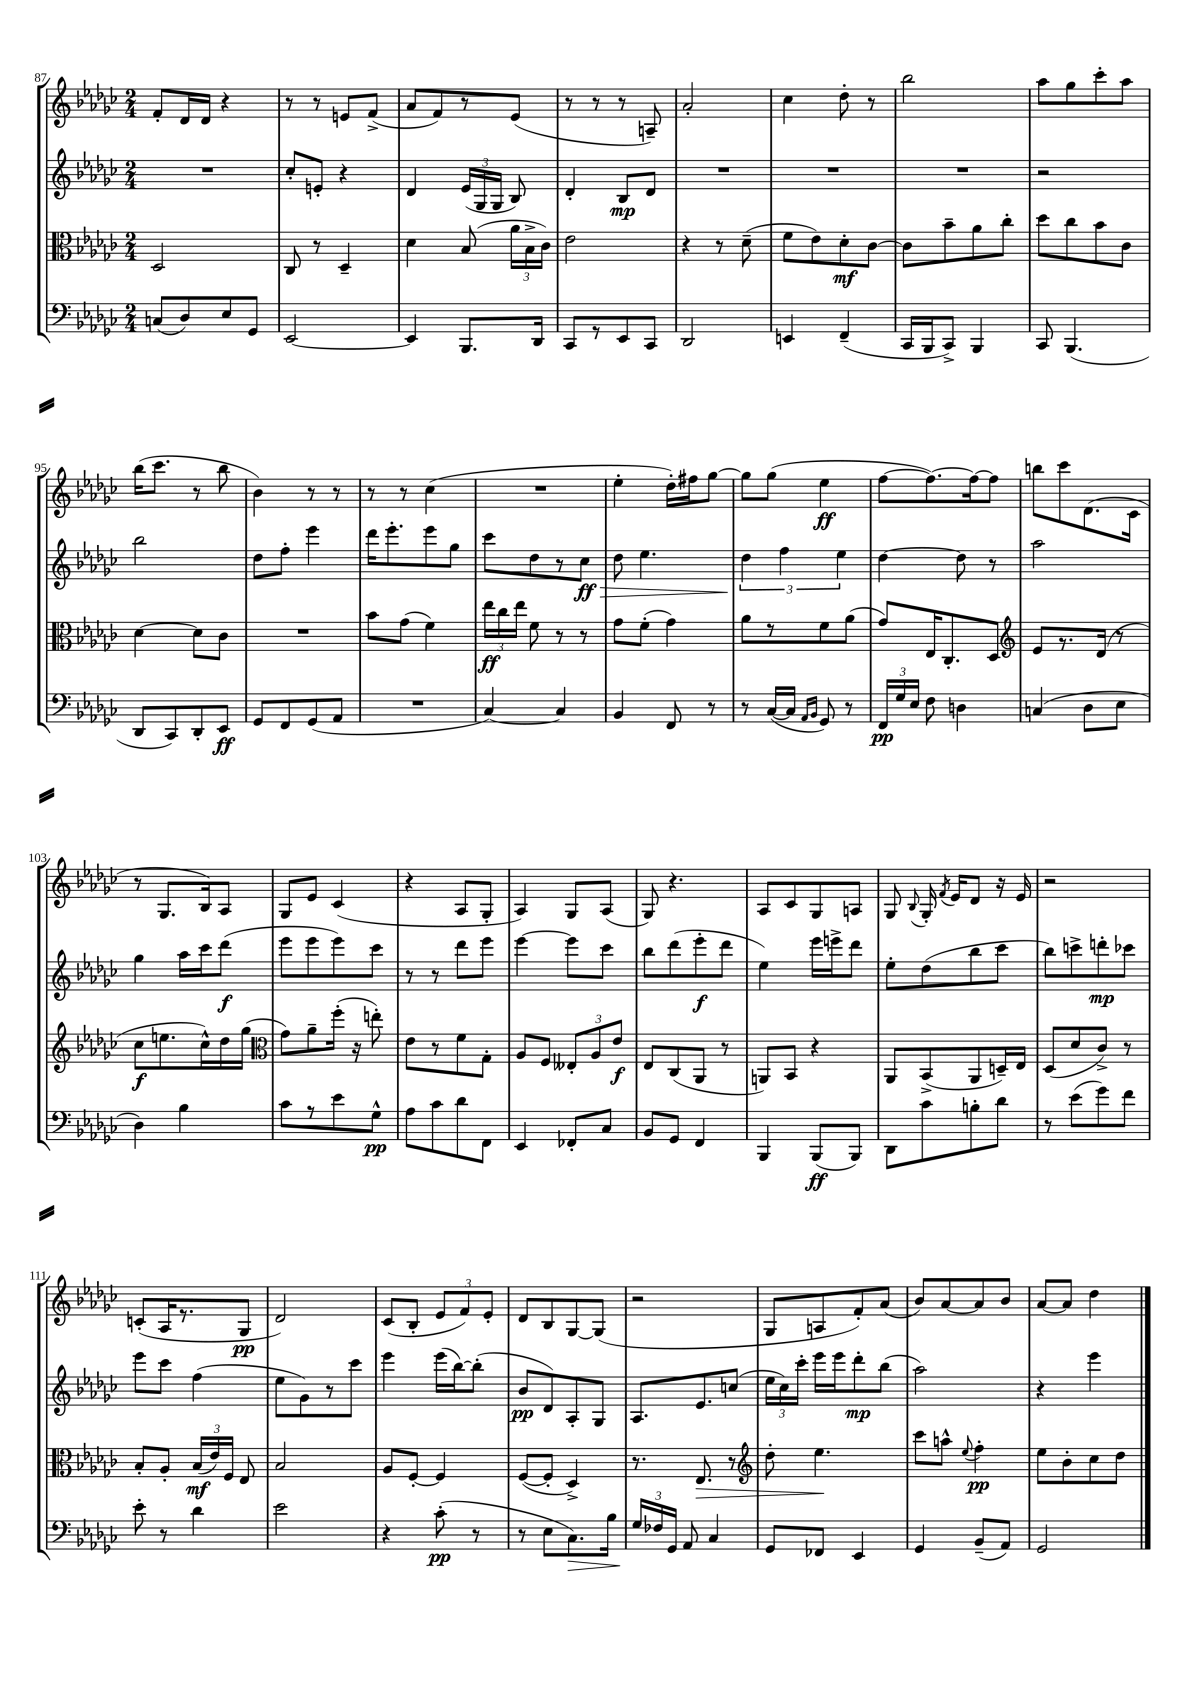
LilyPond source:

<<
\new StaffGroup <<
\new Staff = "s0" {
    \clef treble \key ges \major \numericTimeSignature \time 2/4
    \autoBeamOff f'8[-. des'16 des'16] r4 |
    r8 r8 e'8[ f'8]->( |
    aes'8[ f'8) r8 ees'8]( |
    r8 r8 r8 a8--) |
    aes'2-. |
    ces''4 des''8-. r8 |
    bes''2 |
    aes''8[ ges''8 ces'''8-. aes''8] |
    bes''16[( ces'''8.] r8 bes''8 |
    bes'4) r8 r8 |
    r8 r8 ces''4( |
    R2 |
    ees''4-. des''16[-.) fis''16 ges''8]~ |
    ges''8[ ges''8]( ees''4\ff |
    f''8[~ f''8.~) f''16~ f''8] |
    b''8[ ces'''8 des'8.( ces'16] |
    r8 ges8.[ bes16) aes8] |
    ges8[ ees'8] ces'4( |
    r4 aes8[ ges8]-. |
    aes4) ges8[ aes8]( |
    ges8) r4. |
    aes8[ ces'8 ges8 a8] |
    ges8 \appoggiatura { bes8 } ges16-. \acciaccatura { f'8 } ees'16[ des'8] r16 ees'16 |
    r2 |
    c'8[-.( aes16 r8. ges8]\pp |
    des'2) |
    ces'8[( bes8]-. \tuplet 3/2 { ees'8[ f'8) ees'8]-. } |
    des'8[ bes8 ges8~ ges8]( |
    r2 |
    ges8[ a8 f'8-.) aes'8]( |
    bes'8[) aes'8~ aes'8 bes'8] |
    aes'8[~ aes'8] des''4 \bar "|." |
}
\new Staff = "s1" {
    \clef treble \key ges \major \numericTimeSignature \time 2/4
    \autoBeamOff R2 |
    ces''8[-. e'8]-. r4 |
    des'4 \tuplet 3/2 { ees'16[( ges16 ges16] } bes8) |
    des'4-. bes8[\mp des'8] |
    R2 |
    R2 |
    R2 |
    r2 |
    bes''2 |
    des''8[ f''8]-. ees'''4 |
    des'''16[ ees'''8.-. ees'''8 ges''8] |
    ces'''8[ des''8 r8 ces''8]\ff\> |
    des''8 ees''4. |
    \tuplet 3/2 { des''4\! f''4 ees''4 } |
    des''4~ des''8 r8 |
    aes''2 |
    ges''4 aes''16[ ces'''16 des'''8]\f( |
    ees'''8[ ees'''8 ees'''8) ces'''8] |
    r8 r8 des'''8[ ees'''8] |
    ees'''4~ ees'''8[ ces'''8] |
    bes''8[ des'''8( ees'''8-.\f des'''8] |
    ees''4) ees'''16[ e'''16-> des'''8] |
    ees''8[-. des''8( bes''8 ces'''8] |
    bes''8[) c'''8-> d'''8-.\mp ces'''8] |
    ees'''8[ ces'''8] f''4( |
    ees''8[ ges'8) r8 ces'''8] |
    ees'''4 ees'''16[( bes''16~) bes''8]-.( |
    bes'8[\pp des'8) aes8-. ges8] |
    aes8.[ ees'8. c''8]( |
    \tuplet 3/2 { ees''16[ ces''16) ces'''16]-. } ees'''16[ ees'''16 des'''8-.\mp bes''8]( |
    aes''2) |
    r4 ees'''4 \bar "|." |
}
\new Staff = "s2" {
    \clef alto \key ges \major \numericTimeSignature \time 2/4
    \autoBeamOff des2 |
    ces8 r8 des4-- |
    des'4 bes8( \tuplet 3/2 { aes'16[ bes16-> ces'16]) } |
    ees'2 |
    r4 r8 des'8--( |
    f'8[ ees'8) des'8-.\mf ces'8]~ |
    ces'8[ bes'8-- aes'8 ces''8]-. |
    des''8[ ces''8 bes'8 ces'8] |
    des'4~ des'8[ ces'8] |
    R2 |
    bes'8[ ges'8]( f'4) |
    \tuplet 3/2 { ees''16[\ff ces''16 ees''16] } f'8 r8 r8 |
    ges'8[ f'8]-.( ges'4) |
    aes'8[ r8 f'8 aes'8]( |
    ges'8[) ees16 ces8.-. des8] |
    \clef treble ees'8[ r8. des'16]( r8 |
    ces''8[\f e''8. ces''16-^) des''16 ges''16]( |
    \clef alto ges'8[) aes'8-- f''16]-.( r16 e''8-.) |
    ees'8[ r8 f'8 ges8]-. |
    aes8[ f8] \tuplet 3/2 { eeses8[-. aes8 ees'8]\f } |
    ees8[ ces8( aes,8] r8 |
    a,8[) bes,8] r4 |
    aes,8[ bes,8->( aes,8 d16--) ees16] |
    des8[( des'8 ces'8]->) r8 |
    bes8[-. aes8]-. \tuplet 3/2 { bes16[\mf( ees'16) f16] } ees8 |
    bes2 |
    aes8[ f8]~-. f4 |
    f8[~( f8]-. des4->) |
    r8. ees8.\> r8 |
    \clef treble des''8-. ees''4.\! |
    ces'''8[ a''8]-^ \appoggiatura { ees''8 } f''4-.\pp |
    ees''8[ bes'8-. ces''8 des''8] \bar "|." |
}
\new Staff = "s3" {
    \clef bass \key ges \major \numericTimeSignature \time 2/4
    \autoBeamOff c8[( des8) ees8 ges,8] |
    ees,2~ |
    ees,4 bes,,8.[ des,16] |
    ces,8[ r8 ees,8 ces,8] |
    des,2 |
    e,4 f,4--( |
    ces,16[ bes,,16 ces,8]->) bes,,4 |
    ces,8 bes,,4.( |
    des,8[ ces,8) des,8-. ees,8]\ff |
    ges,8[ f,8 ges,8( aes,8] |
    R2 |
    ces4~) ces4 |
    bes,4 f,8 r8 |
    r8 ces16[~( ces16] \grace { aes,16[ bes,16] } ges,8) r8 |
    \tuplet 3/2 { f,16[\pp ges16 ees16] } f8 d4 |
    c4( des8[ ees8] |
    des4) bes4 |
    ces'8[ r8 ees'8 ges8]-^\pp |
    aes8[ ces'8 des'8 f,8] |
    ees,4 fes,8[-. ces8] |
    bes,8[ ges,8] f,4 |
    bes,,4 bes,,8[\ff( bes,,8]) |
    des,8[ ces'8 b8-. des'8] |
    r8 ees'8[( ges'8) f'8] |
    ees'8-. r8 des'4 |
    ees'2 |
    r4 ces'8-.\pp( r8 |
    r8 ees8[ ces8.\>) bes16] |
    \tuplet 3/2 { ges16[\! fes16 ges,16] } aes,8 ces4 |
    ges,8[ fes,8] ees,4 |
    ges,4 bes,8[--( aes,8]) |
    ges,2 \bar "|." |
}
>>
>>
\layout { \context { \Score currentBarNumber = #87 } }
